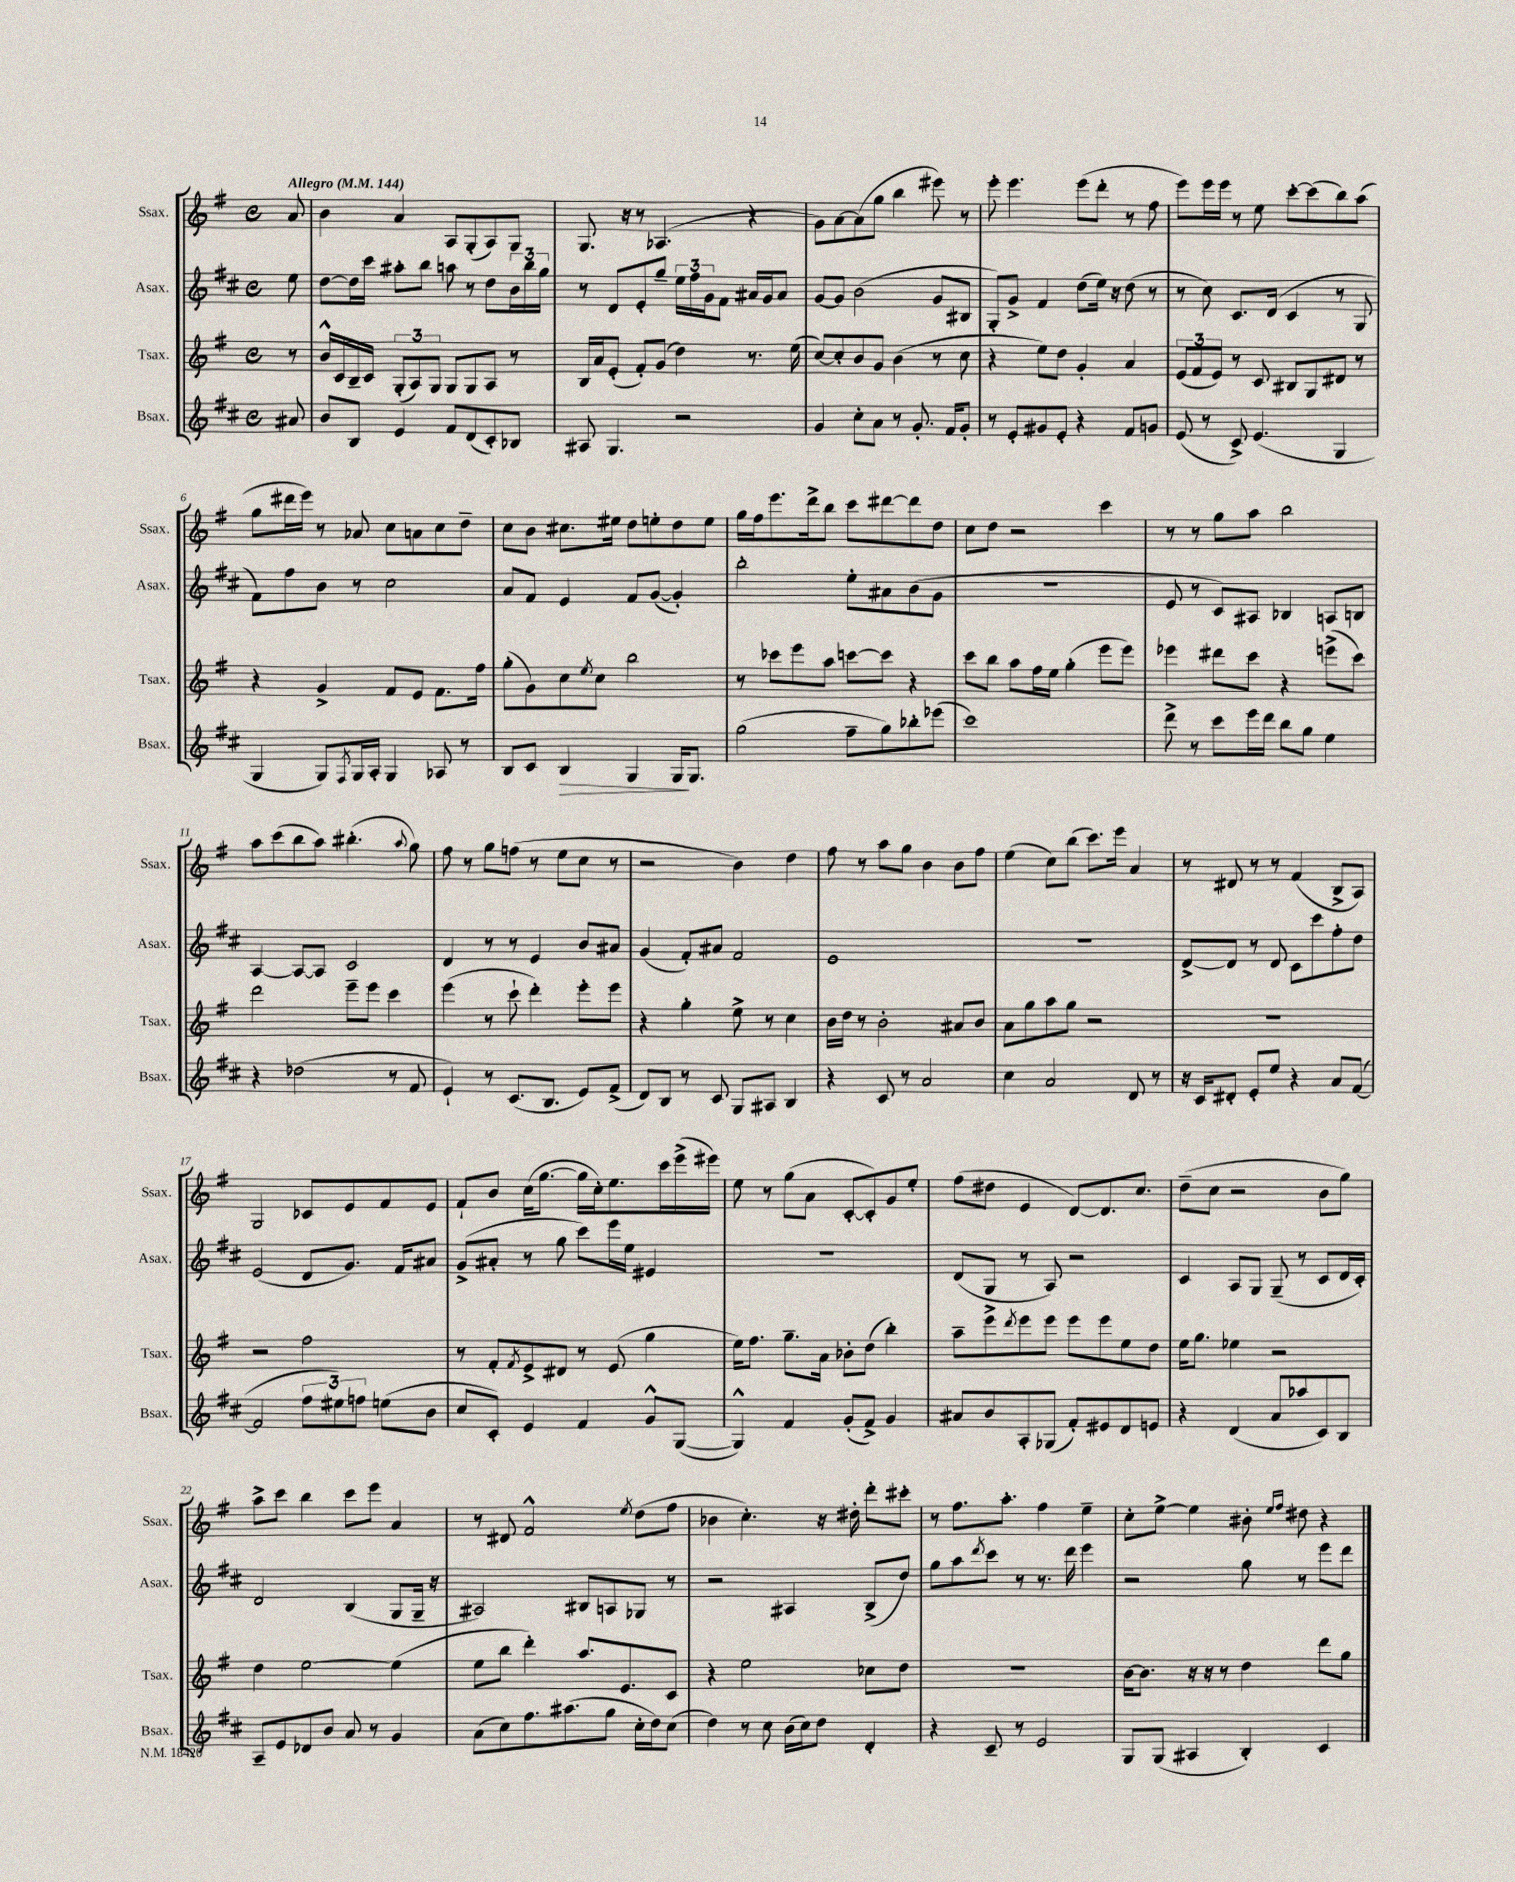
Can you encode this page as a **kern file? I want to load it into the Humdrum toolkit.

**kern	**kern	**kern	**kern
*staff4	*staff3	*staff2	*staff1
*clefG2	*clefG2	*clefG2	*clefG2
*k[f#c#]	*k[f#]	*k[f#c#]	*k[f#]
*M4/4	*M4/4	*M4/4	*M4/4
*met(c)	*met(c)	*met(c)	*met(c)
*MM144	*MM144	*MM144	*MM144
8a#	8r	8ee	8a
=	=	=	=
8b	16b^^	[8dd	4b
.	16c	.	.
8B	16B~	16dd]	.
.	16c	16ccc#	.
4e	(12G'	8aa#'	4a
.	12A)	.	.
.	.	8bb	.
.	12G	.	.
8f#	8G	8aa	8A
(8d	8G	8r	(8G'
8c#')	8A	8dd	8A)
8B-	8r	24b	8G
.	.	24bb	.
.	.	24gg	.
=	=	=	=
8A#	16B	8r	8.G
.	16a	.	.
4.G	(8e'	8d	.
.	.	.	16r
.	8f#')	8e'	8r
.	(8g	8gg~	(4.A-
2r	4dd)	24ee	.
.	.	24ff#	.
.	.	24g	.
.	.	8f#	.
.	8.r	16a#	4r
.	.	16g	.
.	.	8a#	.
.	(16ee	.	.
=	=	=	=
4g	[8cc)	[8g	8g)
.	8cc']	8g]	[8a
8cc#'	8b	(2b	(8a]
8a	8g	.	8gg
8r	(4b	.	4bb
8.g'	.	.	.
.	8r	8g	8eee#)
16f#	.	.	.
8g'	8cc	8B#	8r
=	=	=	=
8r	4r	8G')	8eee'
8e'	.	8g^	4.eee
8g#	8ee)	4f#	.
8e'	8dd	.	.
4r	4g'	(8dd	(8eee
.	.	16ee)	8ddd'
.	.	16r	.
8f#	4a	(8dd	8r
8g	.	8r	8ff#
=	=	=	=
(8e	(12e	8r	8eee)
.	12f#	.	.
8r	.	8cc#)	16eee
.	12e)	.	.
.	.	.	16eee
8c#^)	8r	8.c#	8r
(4.e	8c	.	8ee
.	.	(16d	.
.	8B#	4c#	[8ccc'
.	8G	.	(8ccc]
4G	8d#	8r	8bb)
.	8r	8G	(8aa
=	=	=	=
4G	4r	8f#)	8gg
.	.	8ff#	16ddd#
.	.	.	16eee)
8G)	4g^	8b	8r
8qF#	.	.	.
16G	.	8r	8a-
16A'	.	.	.
4G	8f#	2cc#	8cc
.	8e	.	8a
8A-	8.f#	.	8cc
8r	.	.	8dd~
.	16ff#	.	.
=	=	=	=
8B	(8gg'	8a	8cc
8c#	8g)	8f#	8b
4B	8cc	4e	8.cc#
.	8qee	.	.
.	8cc	.	.
.	.	.	16ee#
4G	2bb	8f#	8dd
.	.	([8g	8ee'
16G	.	4g'])	8dd
8.G	.	.	.
.	.	.	8ee
=	=	=	=
(2gg	8r	2bb'	16gg
.	.	.	16ff#
.	8ccc-	.	8.eee
.	8eee	.	.
.	.	.	16ddd^
.	8aa	.	8bb
8ff#~	[8ccc	8ee'	8ccc
8gg)	8ccc]	8a#	[8ddd#
8bb-'	4r	(8b	8ddd#]
(8eee-	.	8g	8dd
=	=	=	=
1ccc#)	8ccc	1r	8cc
.	8bb	.	8dd
.	8aa	.	2r
.	16ff#	.	.
.	16ee	.	.
.	(4gg'	.	.
.	8eee	.	4ccc
.	8eee)	.	.
=	=	=	=
8ddd^	4eee-	8e	8r
8r	.	8r	8r
8ccc#	8ddd#	8c#)	8gg
16eee	8ccc	8A#	8aa
16ddd	.	.	.
8bb	4r	4B-	2bb
8gg	.	.	.
4ee	(8eee^	8A	.
.	8ccc)	8B	.
=	=	=	=
4r	2ddd	[4A	8aa
.	.	.	(8ccc
(2dd-	.	8A_	8bb
.	.	8A]	8aa)
.	8eee~	2c#	(4.bb#'
.	8eee	.	.
8r	4ccc	.	.
.	.	.	8qqaa
8f#	.	.	8gg)
=	=	=	=
4e`)	(4eee	4d	8ff#
.	.	.	8r
8r	8r	8r	8gg
(8.c#	8ccc`	8r	(8ff
.	4ddd')	4e	8r
8.B	.	.	.
.	.	.	8ee
8e)	8eee'	8b	8cc
(8f#^	8eee	8a#	8r
=	=	=	=
8d)	4r	(4g	2r
8B	.	.	.
8r	4gg'	8f#')	.
8c#	.	8a#	.
8G	8ee^	2f#	4b)
8A#	8r	.	.
4B	4cc	.	4dd
=	=	=	=
4r	16b	1e	8ff#
.	16dd	.	.
.	8r	.	8r
8c#	2b'	.	8aa
8r	.	.	8gg
2a	.	.	4b
.	8a#	.	8b
.	8b	.	8ff#
=	=	=	=
4cc#	8a	1r	(4ee
.	8gg	.	.
2a	8aa	.	8cc)
.	8gg	.	(8bb
.	2r	.	8.ccc)
.	.	.	16eee
8d	.	.	4a
8r	.	.	.
=	=	=	=
16r	1r	[8d^	8r
16c#	.	.	.
8d#'	.	8d]	8d#
8e'	.	8r	8r
8ee	.	8d	8r
4r	.	8c#	(4f#
.	.	8ccc#	.
8a	.	8ff#'	8B^
([8f#	.	8dd	8A)
=	=	=	=
2f#]	2r	(2e	2G
12ff#	2ff#	8d	8c-
12ee#)	.	.	.
.	.	8.g)	8e
12ff	.	.	.
(8ee	.	.	8f#
.	.	16f#	.
8b	.	8a#	8e
=	=	=	=
8cc#	8r	(8g^	8f#`
8c#')	8f#'	8a#'	8b
.	8qf#	.	.
4e	8e^	8r	(16cc
.	.	.	[8.gg
.	8d#	8gg	.
4f#	8r	8ccc#)	16gg]
.	.	.	16cc')
.	(8e	16eee	8.ee
.	.	16ee	.
8g^^	4gg	4e#	.
.	.	.	16ccc
([8G	.	.	(16eee^
.	.	.	16eee#)
=	=	=	=
4G^^])	16ee)	1r	8ee
.	8.ff#	.	.
.	.	.	8r
4f#	8.gg~	.	(8gg
.	.	.	8a
.	16a	.	.
(8g'	8b-'	.	[8c'
8f#^)	(8dd	.	8c'])
4g	4bb')	.	8g
.	.	.	8ee'
=	=	=	=
8a#	8aa~	(8d	(8ff#
8b	8eee^	8G	8dd#
.	8qddd	.	.
8A'	8eee	8r	4e
(8G-	8eee	8A)	.
8f#')	8eee	2r	[8d)
8e#	8eee	.	8.d]
8d	8ee	.	.
.	.	.	8.cc
8e	8dd	.	.
=	=	=	=
4r	16ee	4c#	(8dd~
.	8.gg	.	.
.	.	.	8cc
(4d	4ee-	8A	2r
.	.	8G	.
8a	2r	(8G~	.
8aa-	.	8r	.
8c#)	.	8c#	8b
8B	.	16d	8gg)
.	.	16c#')	.
=	=	=	=
8A~	4dd	2d	8aa^
8e	.	.	8ccc
8d-	[2ee	.	4bb
8b	.	.	.
8a	.	(4B	8ccc
8r	.	.	8eee
4g	(4ee]	8G	4a
.	.	16G~	.
.	.	16r	.
=	=	=	=
(8a	8ee	2A#)	8r
8cc#)	8bb	.	8d#
8.ff#	4ddd')	.	2f#^^
(8.aa#	.	.	.
.	8.aa	8B#	.
8gg	.	8A	.
.	8.e	.	.
.	.	.	8qee
16cc#'	.	8G-	(8dd
16dd)	.	.	.
(8cc#	8c	8r	8ff#
=	=	=	=
4dd)	4r	2r	4b-
8r	2ee	.	4.cc')
8cc#	.	.	.
(16b	.	4A#	.
16cc#)	.	.	.
8dd	.	.	16r
.	.	.	16dd#'
4d'	8cc-	(8B^	8ddd'
.	8dd	8dd)	8ccc#'
=	=	=	=
4r	1r	8gg	8r
.	.	8aa	8.ff#
.	.	8qddd	.
8c#~	.	8ccc#	.
.	.	.	8.aa'
8r	.	8r	.
2e	.	8.r	4ff#
.	.	16ddd	.
.	.	4eee	4ee~
=	=	=	=
8G	[16b	2r	8cc'
.	8.b]	.	.
(8G	.	.	[8ee^
4A#	16r	.	4ee]
.	16r	.	.
.	8r	.	.
4B')	4dd	8gg	8b#'
.	.	.	16qqee
.	.	.	16qqff#
.	.	8r	8dd#
4c#	8ddd	8eee	4r
.	8gg	8ddd	.
==	==	==	==
*-	*-	*-	*-
